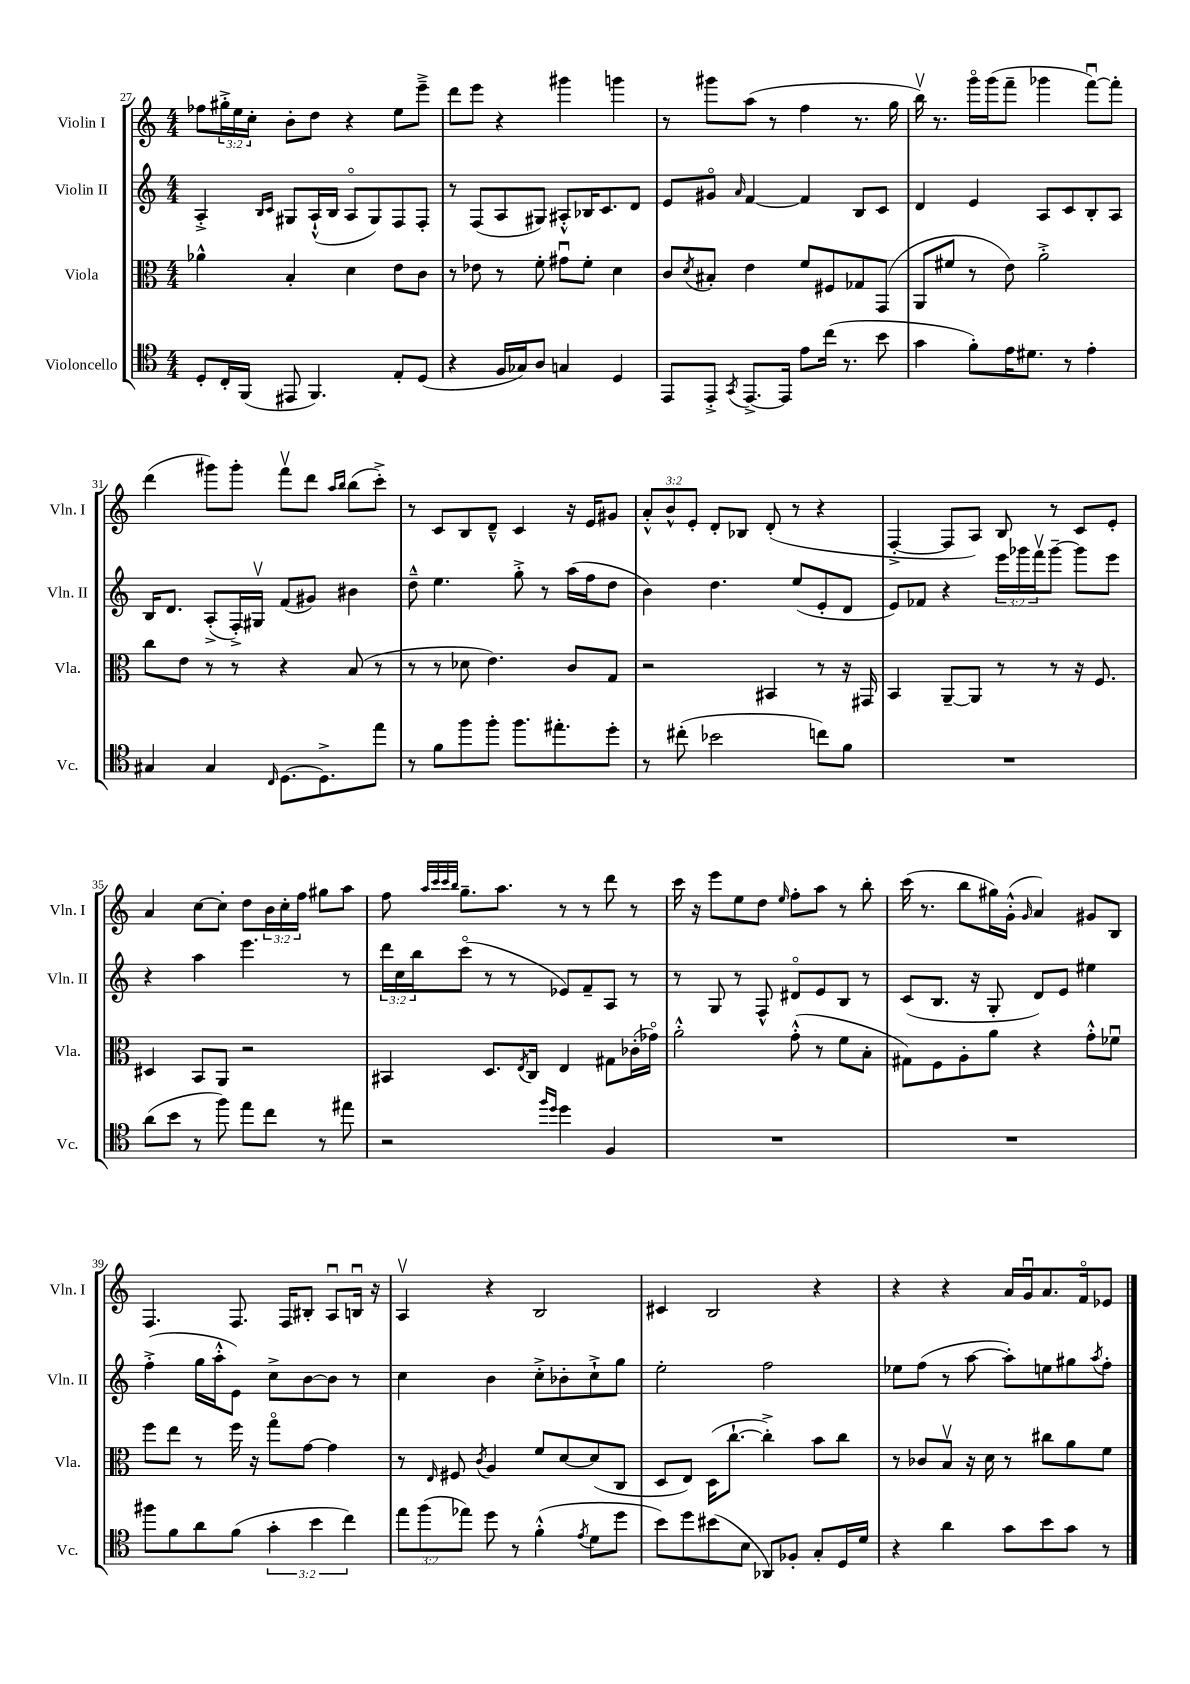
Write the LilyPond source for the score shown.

<<
\new StaffGroup <<
\new Staff = "s0" \with { instrumentName = "Violin I" shortInstrumentName = "Vln. I" } {
    \clef treble \key c \major \numericTimeSignature \time 4/4 \override Staff.TupletNumber.text = #tuplet-number::calc-fraction-text
    fes''8 \tuplet 3/2 { gis''16-.-> e''16 c''16-. } b'8-. d''8 r4 e''8 e'''8---> |
    d'''8 e'''8 r4 gis'''4 g'''4 |
    r8 gis'''8 a''8( r8 f''4 r8. g''16 |
    b''16\upbow) r8. g'''16\flageolet g'''16( f'''8-- ges'''4 f'''8~\downbow) f'''8-. |
    d'''4( gis'''8) gis'''8-. f'''8\upbow d'''8 \grace { a''16 b''16 } b''8( c'''8-.->) |
    r8 c'8 b8 d'8---^ c'4 r16 e'16 gis'8 |
    \tuplet 3/2 { a'8-.-^ b'8-^ e'8-. } d'8-. bes8 d'8-.( r8 r4 |
    f4~-.-> f8 a8) b8 r8 c'8 e'8-. |
    a'4 c''8~ c''8-. d''8 \tuplet 3/2 { b'16 c''16-. f''16 } gis''8 a''8 |
    f''8 \grace { a''32 c'''32 c'''32 b''32 } g''8.-- a''8. r8 r8 d'''8 r8 |
    c'''16 r16 e'''8 e''8 d''8 \grace { e''16 } f''8-. a''8 r8 b''8-. |
    c'''16( r8. b''8 gis''16) g'16-.-^( \grace { g'16 } a'4) gis'8 b8 |
    f4. f8. f16 bis8-. a8\downbow b16\downbow r16 |
    a4\upbow r4 b2 |
    cis'4 b2 r4 |
    r4 r4 a'16 g'16\downbow a'8. f'16\flageolet ees'8 \bar "|." |
}
\new Staff = "s1" \with { instrumentName = "Violin II" shortInstrumentName = "Vln. II" } {
    \clef treble \key c \major \numericTimeSignature \time 4/4 \override Staff.TupletNumber.text = #tuplet-number::calc-fraction-text
    a4-.-> \grace { b16 c'16 } gis8 a16-!-^( b16 a8\flageolet gis8) f8 f8-. |
    r8 f8( a8 gis8) ais8-.-^ bes16 c'8. d'8 |
    e'8 gis'8\flageolet \grace { a'16 } f'4~ f'4 b8 c'8 |
    d'4 e'4 a8 c'8 b8-. a8 |
    b16 d'8. a8-.->( f16-.->) gis16\upbow f'8( gis'8) bis'4 |
    d''8---^ e''4. g''8-.-> r8 a''16( f''16 d''8 |
    b'4) d''4. e''8( e'8-. d'8 |
    e'8) fes'8 r4 \tuplet 3/2 { e'''16 ges'''16 f'''16\upbow } ges'''8~-- ges'''8 e'''8 |
    r4 a''4 e'''4. r8 |
    \tuplet 3/2 { d'''16 c''16 b''16 } c'''8\flageolet( r8 r8 ees'8) f'8-- a8 r8 |
    r8 g8 r8 f8-^ dis'8\flageolet e'8 b8 r8 |
    c'8( b8. r16 g8-. d'8) e'8 eis''4 |
    f''4-.->( g''16 a''16-.-^ e'8) c''8-> b'8~ b'8 r8 |
    c''4 b'4 c''8-.-> bes'8-. c''8-!-> g''8 |
    e''2-. f''2 |
    ees''8 f''8( r8 a''8~ a''8-.) e''8 gis''8 \acciaccatura { a''8 } f''8-. \bar "|." |
}
\new Staff = "s2" \with { instrumentName = "Viola" shortInstrumentName = "Vla." } {
    \clef alto \key c \major \numericTimeSignature \time 4/4
    aes'4-^ b4-. d'4 e'8 c'8 |
    r8 ees'8 r8 f'8-. gis'8\downbow f'8-. d'4 |
    c'8 \acciaccatura { d'8 } bis8-. e'4 f'8 fis8 ges8 g,8( |
    a,8 fis'8 r8 e'8) a'2-.-> |
    c''8 e'8 r8 r8 r4 b8( r8 |
    r8 r8 des'8 e'4.) c'8 g8 |
    r2 bis,4 r8 r16 gis,16 |
    b,4 a,8~-- a,8 r8 r8 r16 f8. |
    dis4 b,8 a,8 r2 |
    bis,4 d8. \acciaccatura { e8 } c16 e4 gis8 ces'16-.( ges'16\flageolet) |
    a'2-.-^ g'8-.-^( r8 f'8 b8-. |
    gis8) f8 a8-. a'8 r4 g'8-.-^ fes'8\downbow |
    f''8 e''8 r8 f''16 r16 g''8\flageolet g'8~ g'4 |
    r8 \grace { e16 } fis8 \acciaccatura { c'8 } a4 f'8 d'8~ d'8( c8 |
    d8 e8) d16( c''8.~-! c''4-.->) b'8 c''8 |
    r8 ces'8 b8\upbow r16 d'16 r8 cis''8 a'8 f'8 \bar "|." |
}
\new Staff = "s3" \with { instrumentName = "Violoncello" shortInstrumentName = "Vc." } {
    \clef tenor \key c \major \numericTimeSignature \time 4/4 \override Staff.TupletNumber.text = #tuplet-number::calc-fraction-text
    d8-. c16-. f,16( eis,8 f,4.) e8-. d8( |
    r4 f16 ges16) a8 g4 d4 |
    e,8 e,8-.-> \acciaccatura { g,8 } e,8.~-> e,16 e'8 c''16( r8. b'8 |
    g'4 f'8-.) e'16 dis'8. r8 e'4-. |
    gis4 gis4 \grace { c16 } d8.~ d8.-> e''8 |
    r8 f'8 f''8 f''8-. f''8. eis''8.-. d''8-. |
    r8 cis''8-.( bes'2 c''8) f'8 |
    R1 |
    a'8( b'8 r8 f''8) e''8 c''8 r8 eis''8 |
    r2 \grace { f''16 d''16 } d''4 f4 |
    R1 |
    R1 |
    fis''8 f'8 a'8 f'8( \tuplet 3/2 { g'4-. b'4 c''4) } |
    \tuplet 3/2 { e''8 f''8( ees''8) } d''8 r8 f'4-.-^( \acciaccatura { e'8 } d'8 d''8 |
    b'8) d''8 bis'8( b8 aes,8) fes8-. g8-. d16 d'16 |
    r4 a'4 g'8 b'8 g'8 r8 \bar "|." |
}
>>
>>
\layout { \context { \Score currentBarNumber = #27 } }
